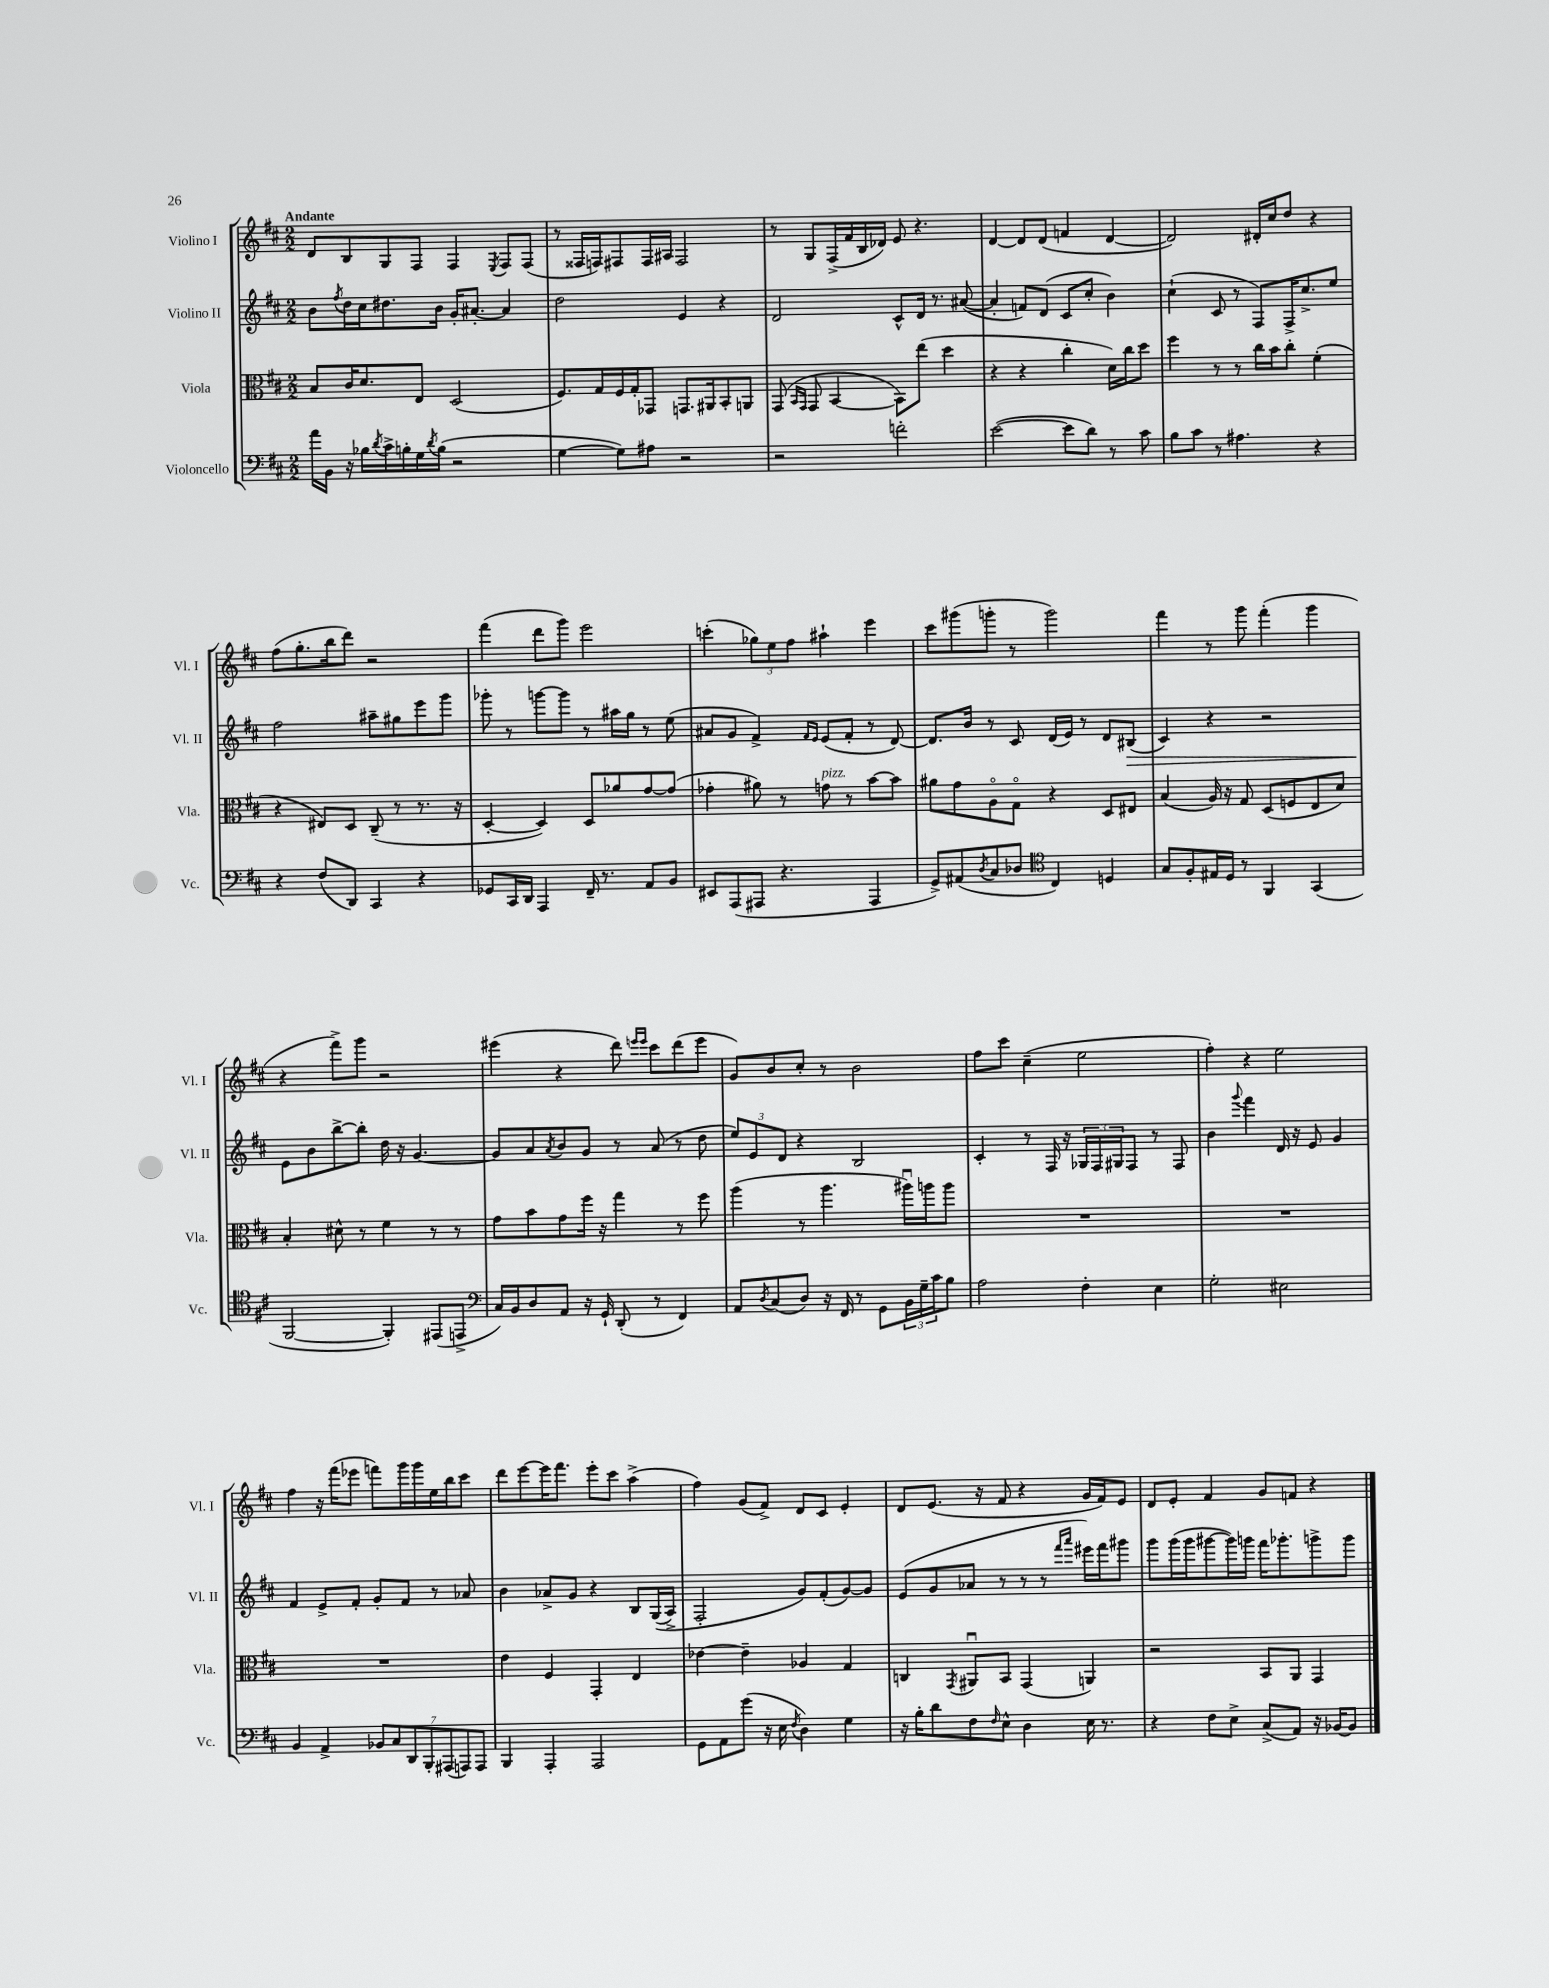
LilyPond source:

<<
\new StaffGroup <<
\new Staff = "s0" \with { instrumentName = "Violino I" shortInstrumentName = "Vl. I" } {
    \clef treble \key d \major \numericTimeSignature \time 2/2 \tempo "Andante"
    d'8 b8 g8 fis8 fis4 \acciaccatura { e8 } fis8 fis8( |
    r8 fisis16 f16) fis8 fis16 ais16 fis2 |
    r8 g8 fis16->( fis'16 b16 des'16) e'8 r4. |
    d'4~ d'8 d'8( f'4 d'4~ |
    d'2) dis'16-. cis''16 d''8 r4 |
    fis''8( g''8.-. b''16 d'''8) r2 |
    fis'''4( d'''8 g'''8) e'''2 |
    c'''4-.( \tuplet 3/2 { ges''8) e''8 fis''8 } ais''4-! e'''4 |
    cis'''8 gis'''8( g'''8-. r8 g'''2) |
    fis'''4 r8 g'''8 fis'''4-.( g'''4 |
    r4 fis'''8->) g'''8 r2 |
    eis'''4( r4 d'''8) \grace { e'''16 e'''16 } cis'''8 d'''8( e'''8 |
    g'8) b'8 cis''8-. r8 b'2 |
    fis''8 cis'''8 cis''4--( e''2 |
    fis''4-.) r4 e''2 |
    fis''4 r16 fis'''16( ees'''8 f'''8) g'''16 g'''16 e''16 b''16 cis'''8 |
    d'''8 e'''8~ e'''16 fis'''8. e'''8-. cis'''8 a''4->( |
    fis''4) g'8( fis'8->) d'8 cis'8 e'4-. |
    d'8 e'8.( r16 fis'8 r4 g'16 fis'16) e'8 |
    d'8 e'8-. fis'4 g'8 f'8 r4 \bar "|." |
}
\new Staff = "s1" \with { instrumentName = "Violino II" shortInstrumentName = "Vl. II" } {
    \clef treble \key d \major \numericTimeSignature \time 2/2
    b'8 \acciaccatura { fis''8 } d''16 cis''16 dis''8. b'16 g'16-. ais'8.~-. ais'4 |
    d''2 e'4 r4 |
    d'2 cis'8-^ d'16 r8. ais'8~( |
    ais'4-. f'8) d'8( cis'8 cis''8-. b'4) |
    cis''4-!( cis'8 r8 fis8) fis16-> cis''8.-> e''8 |
    fis''2 ais''8-- gis''8 e'''8 g'''8 |
    ges'''8-. r8 g'''8~ g'''8 r8 ais''16 g''16 r8 e''8( |
    ais'8 g'8 fis'4->) \grace { fis'16 e'16 } e'8( fis'8-. r8 d'8~) |
    d'8. b'16 r8 cis'8 d'16( e'16) r8 d'8 bis8\>( |
    cis'4) r4 r2 |
    e'8\! b'8 b''8~-> b''8-. d''16 r16 g'4.~ |
    g'8 a'8 \acciaccatura { a'8 } b'8 g'8 r8 a'8( r8 d''8 |
    \tuplet 3/2 { e''8) e'8 d'8 } r4 b2 |
    cis'4-. r8 fis16 r16 \tuplet 3/2 { ges16 fis16 gis16 } fis8 r8 fis8 |
    b'4 \appoggiatura { g'''8 } fis'''4 d'16 r16 e'8 g'4 |
    fis'4 e'8-> fis'8-. g'8-. fis'8 r8 aes'8 |
    b'4 aes'8-> g'8 r4 b8 g16(\( a16->) |
    fis2-. g'8\) fis'8-.( g'8~) g'8 |
    e'8( g'8 aes'8 r8 r8 r8 \grace { fis'''16 a'''16 } eis'''16) fis'''16 gis'''8 |
    g'''8 g'''16( g'''16 gis'''8~ gis'''16) g'''16 fis'''16 ges'''8.-. g'''8-> g'''8 \bar "|." |
}
\new Staff = "s2" \with { instrumentName = "Viola" shortInstrumentName = "Vla." } {
    \clef alto \key d \major \numericTimeSignature \time 2/2
    b8 cis'16 d'8. e8 d2( |
    fis8.) g16 fis16 g16-. ges,8 g,8. ais,16 b,8-. a,8 |
    g,8( \grace { b,16 g,16 } g,8 b,4~ b,8) e''8( d''4 |
    r4 r4 cis''4-. d'16) cis''16 d''8 |
    fis''4 r8 r8 cis''16 b'16 cis''8-. fis'4-.( |
    r4 eis8) d8 cis8--( r8 r8. r16 |
    d4~-. d4) d8 aes'8 g'8~ g'8( |
    ges'4-. ais'8) r8 g'8^\markup { \italic "pizz." } r8 b'8~ b'8 |
    ais'8 g'8 a8\flageolet g8\flageolet r4 d8 eis8 |
    b4( a16) r16 g8 d8( f8 e8 d'8) |
    b4-. dis'8-^ r8 fis'4 r8 r8 |
    g'8 b'8 g'8 fis''16 r16 g''4 r8 fis''8 |
    a''4( r8 a''4. ais''16\downbow) a''16 a''8 |
    R1 |
    R1 |
    R1 |
    e'4 fis4 g,4-. e4 |
    ees'4~ ees'4-- aes4 g4 |
    c4 \acciaccatura { g,8 } ais,8\downbow b,8 g,4( a,4) |
    r2 b,8 a,8 g,4 \bar "|." |
}
\new Staff = "s3" \with { instrumentName = "Violoncello" shortInstrumentName = "Vc." } {
    \clef bass \key d \major \numericTimeSignature \time 2/2
    a'16 b,16 r16 bes16 \acciaccatura { d'8 } cis'16-> b16-. g16 \acciaccatura { d'8 } b16( r2 |
    g4~ g8) ais8 r2 |
    r2 f'2-. |
    e'2~( e'8 d'8) r8 cis'8 |
    b8 cis'8 r8 ais4. r4 |
    r4 fis8( d,8) cis,4 r4 |
    ges,8 cis,16 d,16 a,,4 fis,16-- r8. a,8 b,8 |
    eis,8 a,,8( ais,,8 r4. ais,,4 |
    g,8->) ais,8( \acciaccatura { d8 } cis8 des8 \clef tenor cis4) d4 |
    g8 fis8-. eis16 d16 r8 fis,4 g,4( |
    fis,2~ fis,4-.) eis,8( e,8-> |
    \clef bass cis16) b,16 d8 a,8 r16 g,16-! d,8-.( r8 fis,4) |
    a,8 \acciaccatura { d8 } cis8( d8) r16 fis,16 r8 g,8 \tuplet 3/2 { b,16 g16-- cis'16 } b8 |
    a2 fis4-. e4 |
    g2-. eis2 |
    b,4 a,4-> \tuplet 7/4 { bes,8 cis8 d,8 b,,8-. ais,,8( a,,8) a,,8 } |
    b,,4 a,,4-. a,,2 |
    g,8 a,8 g'8( r16 e16 \acciaccatura { fis8 } d4) g4 |
    r16 b16-. d'8 fis8 \grace { fis16 } e8-^ d4 e16 r8. |
    r4 fis8 e8-> cis8->( a,8) r16 bes,16~ bes,8 \bar "|." |
}
>>
>>
\layout { \context { \Score \remove "Bar_number_engraver" } }
